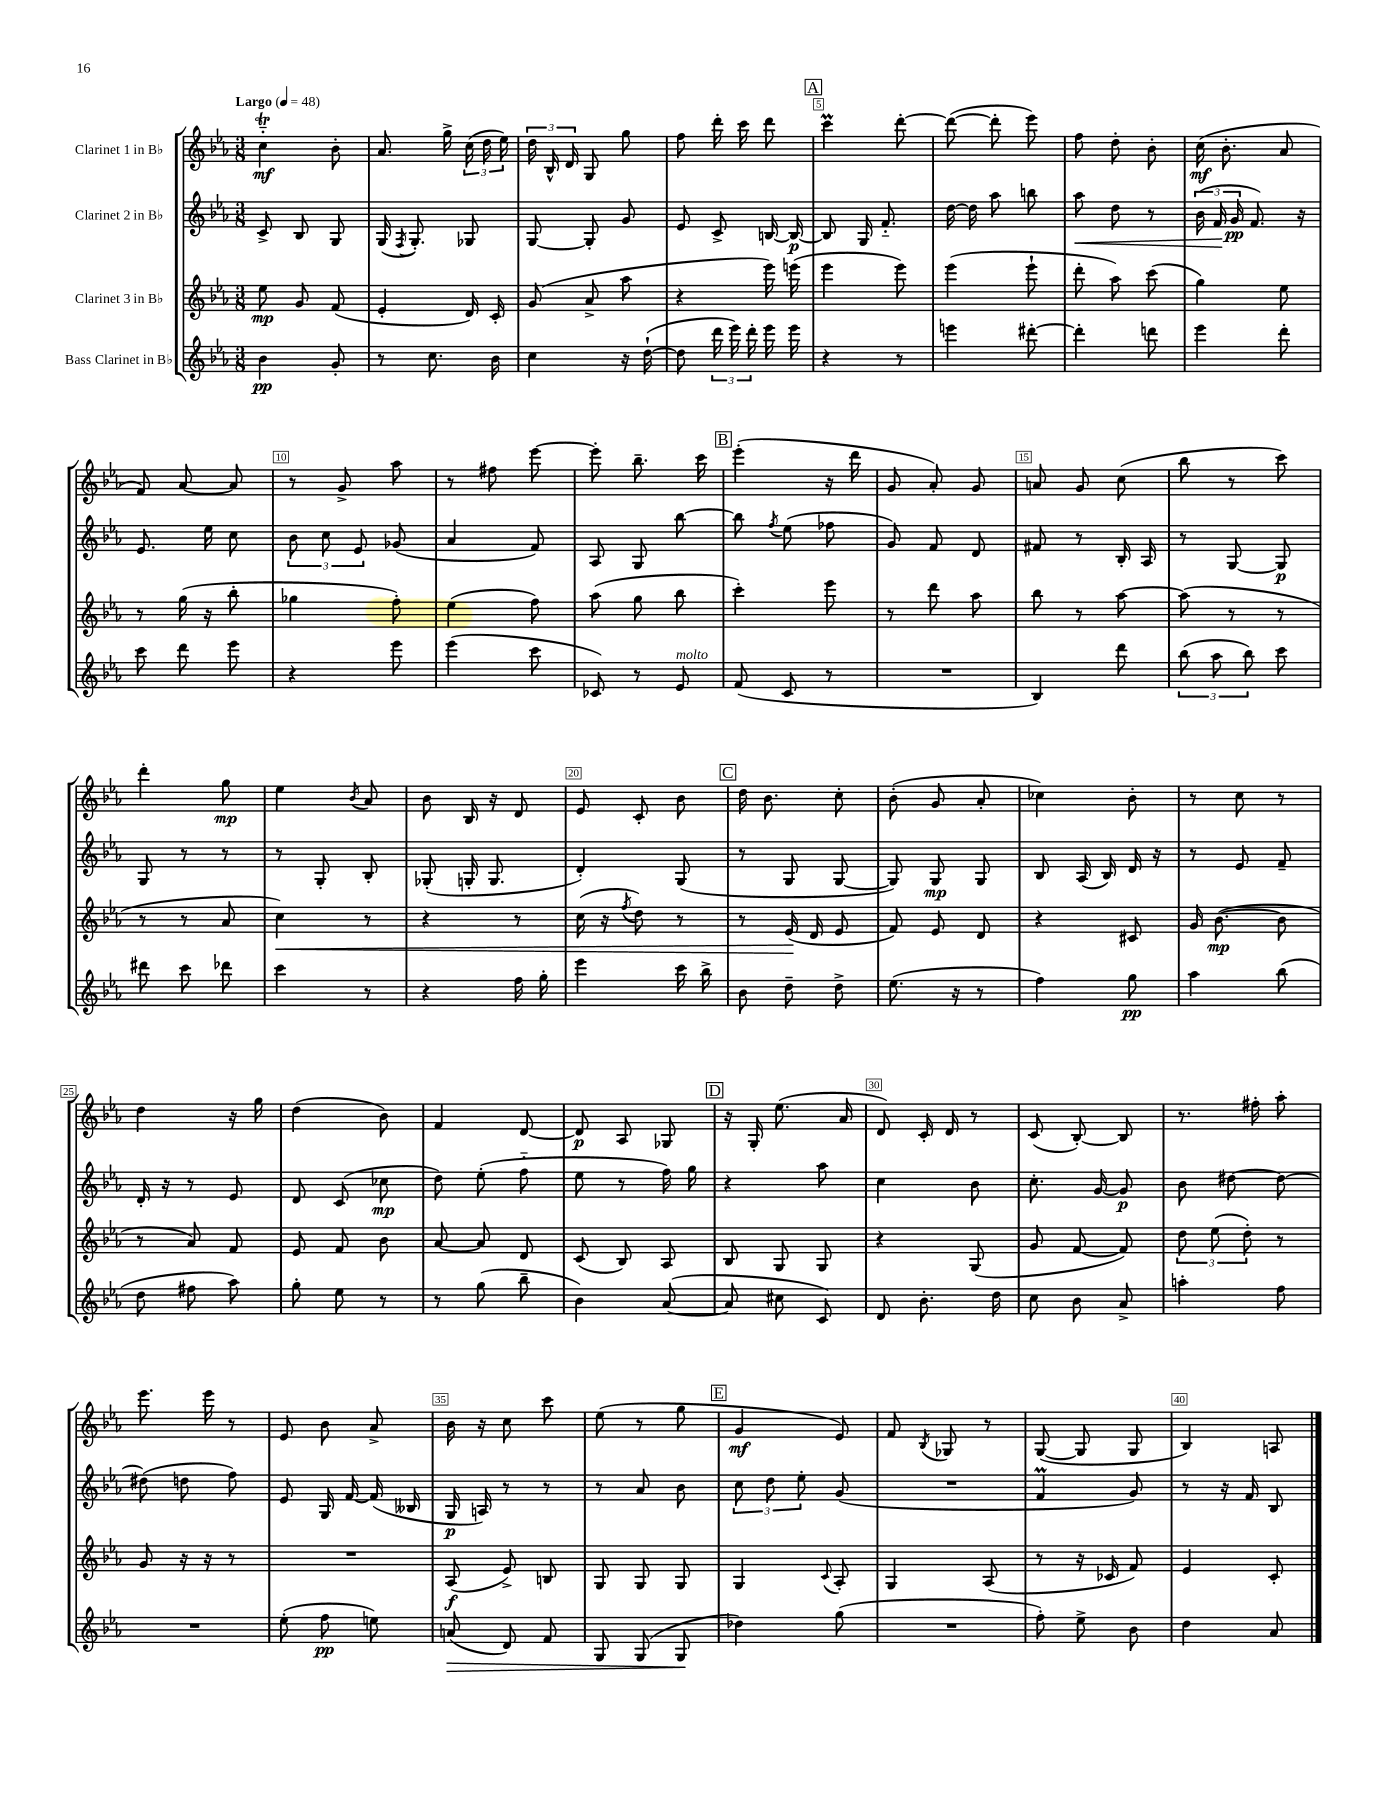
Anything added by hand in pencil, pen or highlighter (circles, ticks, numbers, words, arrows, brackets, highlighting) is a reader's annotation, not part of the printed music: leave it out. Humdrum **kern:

**kern	**dynam	**kern	**dynam	**kern	**dynam	**kern	**dynam
*part4	*part4	*part3	*part3	*part2	*part2	*part1	*part1
*staff4	*staff4	*staff3	*staff3	*staff2	*staff2	*staff1	*staff1
*I"Bass Clarinet in B♭	*	*I"Clarinet 3 in B♭	*	*I"Clarinet 2 in B♭	*	*I"Clarinet 1 in B♭	*
*clefG2	*	*clefG2	*	*clefG2	*	*clefG2	*
*k[b-e-a-]	*	*k[b-e-a-]	*	*k[b-e-a-]	*	*k[b-e-a-]	*
*M3/8	*	*M3/8	*	*M3/8	*	*M3/8	*
*MM48	*	*MM48	*	*MM48	*	*MM48	*
=1	=1	=1	=1	=1	=1	=1	=1
!	!	!	!	!	!	!LO:TX:a:B:t=Largo	!
4b-\	pp	8ee-\	mp	8c^/	.	4ccT\	mf
.	.	8g/	.	8B-/	.	.	.
8g'/	.	(8f/	.	8G/	.	8b-'\	.
=2	=2	=2	=2	=2	=2	=2	=2
8r	.	4e-'/	.	(16G/	.	8.a-/	.
.	.	.	.	8qF/	.	.	.
.	.	.	.	8.G'/)	.	.	.
8.cc\	.	.	.	.	.	.	.
.	.	.	.	.	.	16gg^\	.
.	.	16d/)	.	8G-X/	.	(24cc\	.
.	.	.	.	.	.	24dd\	.
16b-\	.	16c'/	.	.	.	.	.
.	.	.	.	.	.	24ee-\)	.
=3	=3	=3	=3	=3	=3	=3	=3
4cc\	.	(8g/	.	[8G/	.	24dd\	.
.	.	.	.	.	.	24B-^^/	.
.	.	.	.	.	.	24d/	.
.	.	8a-^/	.	8G'/]	.	8G/	.
16r	.	8aa-\	.	8g/	.	8gg\	.
([16dd`\	.	.	.	.	.	.	.
=4	=4	=4	=4	=4	=4	=4	=4
8dd\]	.	4r	.	8e-/	.	8ff\	.
24ddd\	.	.	.	8c^/	.	16ddd'\	.
24eee-\)	.	.	.	.	.	.	.
.	.	.	.	.	.	16ccc\	.
24ddd'\	.	.	.	.	.	.	.
16eee-\	.	16eee-\)	.	[16Bn/	.	8ddd\	.
16eee-\	.	(16eeen\	.	16B/_	p	.	.
!!LO:REH:place=s1:t=A
=5	=5	=5	=5	=5	=5	=5	=5
4r	.	4eee-\	.	8B/]	.	4cccM\	.
.	.	.	.	16G/	.	.	.
.	.	.	.	8.f/	.	.	.
8r	.	8eee-\)	.	.	.	[8ddd'\	.
=6	=6	=6	=6	=6	=6	=6	=6
4eeen\	.	(4eee-\	.	[16dd\	.	(8ddd\_	.
.	.	.	.	16dd\]	.	.	.
.	.	.	.	8aa-\	.	8ddd'\]	.
[8ddd#X'\	.	8eee-`\	.	8bbn\	.	8eee-\)	.
=7	=7	=7	=7	=7	=7	=7	=7
!	!	!	!	!	!LO:HP:b	!	!
4ddd#'\]	.	8ddd'\	.	8aa-\	<	8ff\	.
.	.	8aa-\)	.	8dd\	.	8dd'\	.
8dddn\	.	(8ccc\	.	8r	.	8b-'\	.
=8	=8	=8	=8	=8	=8	=8	=8
4eee-\	.	4gg\)	.	(24b-\	.	(16cc\	mf
.	.	.	.	24f/	.	.	.
.	.	.	.	.	.	8.b-'\	.
.	.	.	.	24g/	[ pp	.	.
.	.	.	.	8.f/)	.	.	.
8ddd'\	.	8ee-\	.	.	.	8a-/	.
.	.	.	.	16r	.	.	.
!!LO:LB:g=z
=9	=9	=9	=9	=9	=9	=9	=9
8ccc\	.	8r	.	8.e-/	.	8f/)	.
8ddd\	.	(16gg\	.	.	.	[8a-/	.
.	.	16r	.	16ee-\	.	.	.
8eee-\	.	8bb-'\	.	8cc\	.	8a-/]	.
=10	=10	=10	=10	=10	=10	=10	=10
4r	.	4gg-X\	.	12b-\	.	8r	.
.	.	.	.	12cc\	.	.	.
.	.	.	.	.	.	8g^/	.
.	.	.	.	12e-/	.	.	.
8eee-\	.	8ff'\)	.	(8g-X/	.	8aa-\	.
=11	=11	=11	=11	=11	=11	=11	=11
(4eee-\	.	(4ee-\	.	4a-/	.	8r	.
.	.	.	.	.	.	8ff#X\	.
8ccc\	.	8ff\)	.	8f/)	.	[8eee-\	.
=12	=12	=12	=12	=12	=12	=12	=12
8c-X/)	.	(8aa-\	.	8A-/	.	8eee-'\]	.
8r	.	8gg\	.	8G/	.	8.bb-~\	.
!LO:TX:a:i:t=molto	!	!	!	!	!	!	!
8e-/	.	8bb-\	.	[8bb-\	.	.	.
.	.	.	.	.	.	16ccc\	.
!!LO:REH:place=s1:t=B
=13	=13	=13	=13	=13	=13	=13	=13
(8f/	.	4ccc'\)	.	8bb-\]	.	(4eee-'\	.
.	.	.	.	8qff/	.	.	.
8c/	.	.	.	(8ee-\	.	.	.
8r	.	8eee-\	.	8ff-X\	.	16r	.
.	.	.	.	.	.	16ddd\	.
=14	=14	=14	=14	=14	=14	=14	=14
4.r	.	8r	.	8g/)	.	8g/	.
.	.	8ddd\	.	8f/	.	8a-'/)	.
.	.	8aa-\	.	8d/	.	8g/	.
=15	=15	=15	=15	=15	=15	=15	=15
4B-/)	.	8bb-\	.	8f#X/	.	8an/	.
.	.	8r	.	8r	.	8g/	.
8ddd\	.	[8aa-\	.	16B-'/	.	(8cc\	.
.	.	.	.	16A-/	.	.	.
=16	=16	=16	=16	=16	=16	=16	=16
(12bb-\	.	(8aa-\]	.	8r	.	8bb-\	.
12aa-\	.	.	.	.	.	.	.
.	.	8r	.	[8G/	.	8r	.
12bb-\)	.	.	.	.	.	.	.
8ccc\	.	8r	.	8G/]	p	8ccc\)	.
!!LO:LB:g=z
=17	=17	=17	=17	=17	=17	=17	=17
8ddd#X\	.	8r	.	8G/	.	4ddd'\	.
8ccc\	.	8r	.	8r	.	.	.
8ddd-X\	.	8a-/	.	8r	.	8gg\	mp
=18	=18	=18	=18	=18	=18	=18	=18
!	!	!	!LO:HP:b	!	!	!	!
4ccc\	.	4cc\)	<	8r	.	4ee-\	.
.	.	.	.	8G'/	.	.	.
.	.	.	.	.	.	8qb-/	.
8r	.	8r	.	8B-'/	.	8a-/	.
=19	=19	=19	=19	=19	=19	=19	=19
4r	.	4r	.	(8G-X'/	.	8b-\	.
.	.	.	.	16Gn'/	.	16B-/	.
.	.	.	.	8.G/	.	16r	.
16ff\	.	8r	.	.	.	8d/	.
16gg'\	.	.	.	.	.	.	.
=20	=20	=20	=20	=20	=20	=20	=20
4eee-\	.	(16cc\	.	4d'/)	.	8e-/	.
.	.	16r	.	.	.	.	.
.	.	8qff/	.	.	.	.	.
.	.	8dd\)	.	.	.	8c'/	.
16ccc\	.	8r	.	(8G/	.	8b-\	.
16bb-^\	.	.	.	.	.	.	.
!!LO:REH:place=s1:t=C
=21	=21	=21	=21	=21	=21	=21	=21
8b-\	.	8r	.	8r	.	16dd\	.
.	.	.	.	.	.	8.b-\	.
8dd~\	.	(16e-/	.	8G/	.	.	.
.	.	16d/	[	.	.	.	.
8dd^\	.	8e-/	.	[8G/	.	8cc'\	.
=22	=22	=22	=22	=22	=22	=22	=22
(8.ee-\	.	8f/)	.	8G/])	.	(8b-'\	.
.	.	8e-/	.	8G/	mp	8g/	.
16r	.	.	.	.	.	.	.
8r	.	8d/	.	8G/	.	8a-'/	.
=23	=23	=23	=23	=23	=23	=23	=23
4ff\)	.	4r	.	8B-/	.	4cc-X\)	.
.	.	.	.	(16A-/	.	.	.
.	.	.	.	16B-/)	.	.	.
8gg\	pp	8c#X/	.	16d/	.	8b-'\	.
.	.	.	.	16r	.	.	.
=24	=24	=24	=24	=24	=24	=24	=24
4aa-\	.	16g/	.	8r	.	8r	.
.	.	([8.b-\	mp	.	.	.	.
.	.	.	.	8e-/	.	8cc\	.
(8bb-\	.	8b-\]	.	8f~/	.	8r	.
!!LO:LB:g=z
=25	=25	=25	=25	=25	=25	=25	=25
8dd\	.	8r	.	16d'/	.	4dd\	.
.	.	.	.	16r	.	.	.
8ff#X\	.	8a-/)	.	8r	.	.	.
8aa-\)	.	8f/	.	8e-/	.	16r	.
.	.	.	.	.	.	16gg\	.
=26	=26	=26	=26	=26	=26	=26	=26
8gg'\	.	8e-/	.	8d/	.	(4dd\	.
8ee-\	.	8f/	.	(8c/	.	.	.
8r	.	8b-\	.	8cc-X\	mp	8b-\)	.
=27	=27	=27	=27	=27	=27	=27	=27
8r	.	[8a-/	.	8dd\)	.	4f/	.
(8gg\	.	8a-/]	.	(8ee-'\	.	.	.
8bb-~\	.	8d/	.	8ff\	.	[8d/	.
=28	=28	=28	=28	=28	=28	=28	=28
4b-\)	.	(8c/	.	8ee-\	.	8d/]	p
.	.	8B-/)	.	8r	.	8A-/	.
([8a-/	.	8A-/	.	16ff\)	.	8G-X/	.
.	.	.	.	16gg\	.	.	.
!!LO:REH:place=s1:t=D
=29	=29	=29	=29	=29	=29	=29	=29
8a-/]	.	8B-/	.	4r	.	16r	.
.	.	.	.	.	.	16G'/	.
8cc#X\	.	8G/	.	.	.	(8.ee-\	.
8c/)	.	8G/	.	8aa-\	.	.	.
.	.	.	.	.	.	16a-/	.
=30	=30	=30	=30	=30	=30	=30	=30
8d/	.	4r	.	4cc\	.	8d/)	.
8.b-'\	.	.	.	.	.	16c'/	.
.	.	.	.	.	.	16d/	.
.	.	(8G/	.	8b-\	.	8r	.
16dd\	.	.	.	.	.	.	.
=31	=31	=31	=31	=31	=31	=31	=31
8cc\	.	8g/	.	8.cc'\	.	(8c/	.
8b-\	.	[8f/	.	.	.	[8B-'/)	.
.	.	.	.	[16g/	.	.	.
8a-^/	.	8f/])	.	8g/]	p	8B-/]	.
=32	=32	=32	=32	=32	=32	=32	=32
4aan'\	.	12dd\	.	8b-\	.	8.r	.
.	.	(12ee-\	.	.	.	.	.
.	.	.	.	[8dd#X\	.	.	.
.	.	12dd'\)	.	.	.	.	.
.	.	.	.	.	.	16ff#X'\	.
8ff\	.	8r	.	8dd#\_	.	8aa-'\	.
!!LO:LB:g=z
=33	=33	=33	=33	=33	=33	=33	=33
4.r	.	8g/	.	(8dd#X\]	.	8.eee-\	.
.	.	16r	.	8ddn\	.	.	.
.	.	16r	.	.	.	16eee-\	.
.	.	8r	.	8ff\)	.	8r	.
=34	=34	=34	=34	=34	=34	=34	=34
(8ee-'\	.	4.r	.	8e-/	.	8e-/	.
8ff\	pp	.	.	16G/	.	8b-\	.
.	.	.	.	[16f/	.	.	.
8een\)	.	.	.	(16f/]	.	8a-^/	.
.	.	.	.	16B--X/	.	.	.
=35	=35	=35	=35	=35	=35	=35	=35
!	!LO:HP:b	!	!	!	!	!	!
(8an/	>	(8A-/	f	16G/	p	16b-\	.
.	.	.	.	16An/)	.	16r	.
8d/)	.	8e-^/)	.	8r	.	8cc\	.
8f/	.	8Bn/	.	8r	.	8ccc\	.
=36	=36	=36	=36	=36	=36	=36	=36
8G/	.	8G/	.	8r	.	(8ee-\	.
(8G/	.	8G/	.	8a-/	.	8r	.
8G/	.	8G/	.	8b-\	.	8gg\	.
.	]	.	.	.	.	.	.
!!LO:REH:place=s1:t=E
=37	=37	=37	=37	=37	=37	=37	=37
4dd-X\)	.	4G/	.	12cc\	.	4g/	mf
.	.	.	.	12dd\	.	.	.
.	.	.	.	12ee-'\	.	.	.
.	.	8qqc/	.	.	.	.	.
(8gg\	.	8A-'/	.	(8g/	.	8e-/)	.
=38	=38	=38	=38	=38	=38	=38	=38
4.r	.	4G/	.	4.r	.	8f/	.
.	.	.	.	.	.	8qB-/	.
.	.	.	.	.	.	8G-X/	.
.	.	(8A-/	.	.	.	8r	.
=39	=39	=39	=39	=39	=39	=39	=39
8ff'\)	.	8r	.	4fM/	.	([8G/	.
8ee-^\	.	16r	.	.	.	8G/]	.
.	.	16c-X/	.	.	.	.	.
8b-\	.	8f/)	.	8g/)	.	8G/	.
=40	=40	=40	=40	=40	=40	=40	=40
4dd\	.	4e-/	.	8r	.	4B-/)	.
.	.	.	.	16r	.	.	.
.	.	.	.	16f/	.	.	.
8a-/	.	8c'/	.	8B-/	.	8An/	.
==	==	==	==	==	==	==	==
*-	*-	*-	*-	*-	*-	*-	*-
